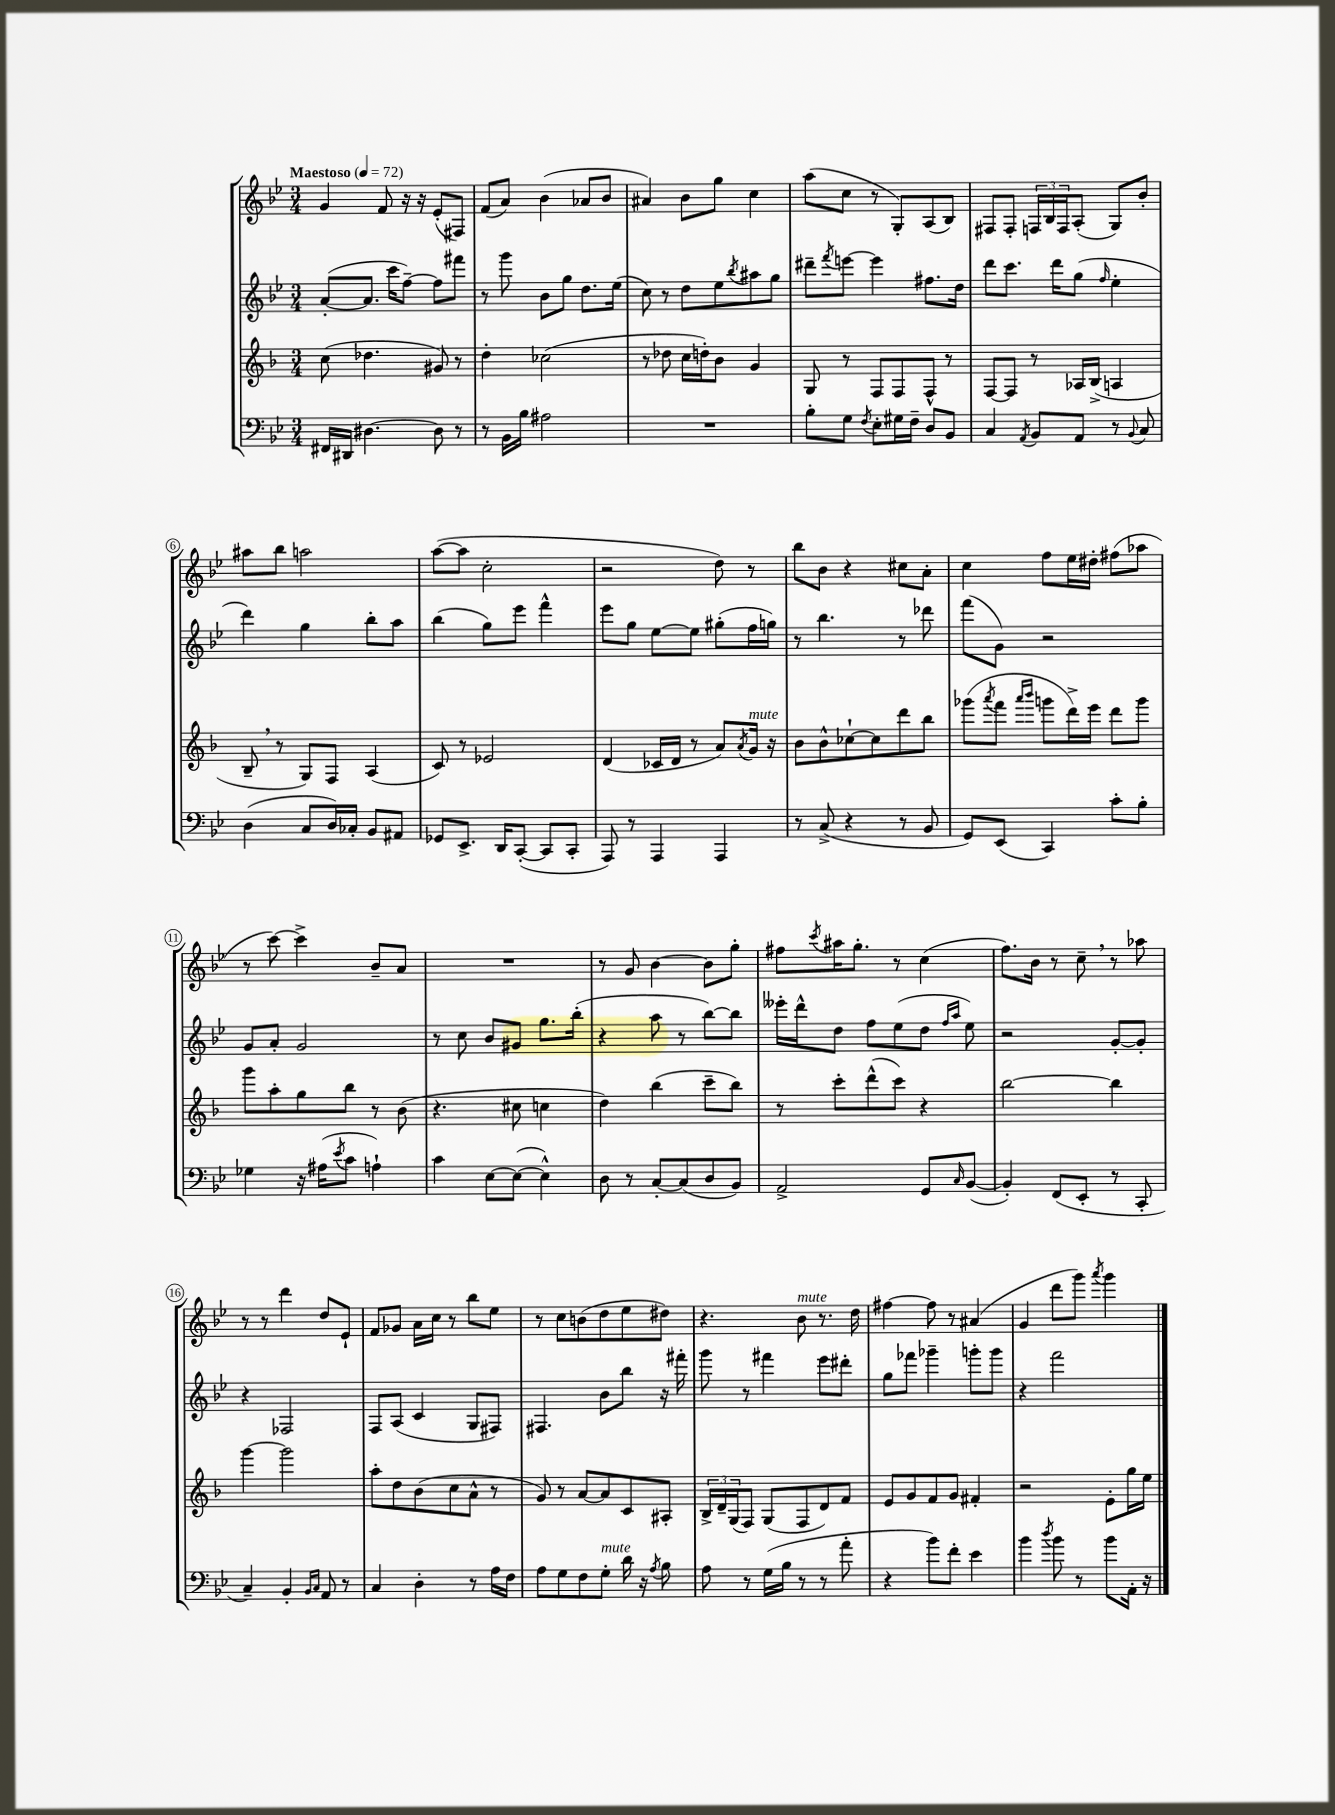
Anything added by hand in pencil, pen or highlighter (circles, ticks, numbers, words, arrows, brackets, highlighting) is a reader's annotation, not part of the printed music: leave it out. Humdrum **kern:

**kern	**kern	**kern	**kern
*part4	*part3	*part2	*part1
*staff4	*staff3	*staff2	*staff1
*clefF4	*clefG2	*clefG2	*clefG2
*k[b-e-]	*k[b-]	*k[b-e-]	*k[b-e-]
*M3/4	*M3/4	*M3/4	*M3/4
*MM72	*MM72	*MM72	*MM72
=1	=1	=1	=1
!	!	!	!LO:TX:a:B:t=Maestoso
16FF#X/LL	(8cc\	([8a'/L	4g/
16DD#X/JJ	.	.	.
[4.D#X\	4.dd-X\	8.a/J]	.
.	.	.	8f/
.	.	16ccc\KL	.
.	.	[8ff~\J)	16r
.	.	.	16r
8D#\]	8g#X/)	8ff\L]	(8e-'/L
8r	8r	8fff#X\J	8F#X/J)
=2	=2	=2	=2
8r	4dd'\	8r	(8f/L
16BB-\LL	.	8ggg\	8a/J)
16B-\JJ	.	.	.
2A#X\	(2cc-X\	8b-\L	(4b-\
.	.	8gg\J	.
.	.	8.dd\L	8a-X/L
.	.	.	8b-/J
.	.	(16ee-\Jk	.
=3	=3	=3	=3
2.r	8r	8cc\)	4a#X/)
.	8dd-X\	8r	.
.	16cc\LL	8dd\L	8b-\L
.	16ddn'\J)	.	.
.	8b-\J	8ee-\	8gg\J
.	.	8qbb-/	.
.	4g/	8aa#X\	4cc\
.	.	8gg\J	.
=4	=4	=4	=4
8B-'\L	8G/	8ddd#X~\L	(8aa\L
.	.	8qfff/	.
8G\J	8r	[8eeen\J	8cc\J
8qF/	.	.	.
8E-'\L	8F/L	4eee\]	8r
16G#X\L	8F/	.	8G'/L)
16F~\JJ	.	.	.
8D/L	8F^^/J	8.ff#X\L	(8A/
8BB-/J	8r	.	8B-/J)
.	.	16dd\Jk	.
=5	=5	=5	=5
4C/	[8F/L	8ddd\L	8F#X/L
.	8F/J]	8.ccc\J	8F#'/J
8qAA/	.	.	.
8BB-/L	8r	.	24Fn/LL
.	.	.	24B-/
.	.	16ddd\KL	.
.	.	.	24F/J
8AA/J	16A-X/LL	(8gg\J	(8A'/J
.	(16B-^/JJ	.	.
.	.	16qqff/	.
8r	4An/	4ee-'\	8G/L)
8qqBB-/	.	.	.
8C/	.	.	8b-'/J
!!LO:LB:g=z
=6	=6	=6	=6
(4D\	8B-~,/	4ddd\)	8aa#X\L
.	8r	.	8bb-\J
8C/L	8G/L)	4gg\	2aan\
16D/L)	8F/J	.	.
16C-X'/JJ	.	.	.
8BB-/L	(4A/	8bb-'\L	.
8AA#X/J	.	8aa\J	.
=7	=7	=7	=7
8GG-X/L	8c/)	(4bb-\	([8aa\L
8.EE-^/J	8r	.	8aa\J]
.	2e-X/	8gg\L)	2cc'\
16DD/KL	.	.	.
([8CC'/J	.	8eee-\J	.
8CC/L]	.	4fff^^\	.
8CC'/J	.	.	.
=8	=8	=8	=8
8AAA/)	(4d/	8eee-\L	2r
8r	.	8gg\J	.
4AAA/	16c-X/LL	[8ee-\L	.
.	16d/JJ	.	.
.	8r	8ee-\J]	.
4AAA/	8a/L)	(8gg#X'\L	8dd\)
.	8qa/	.	.
!	!LO:TX:a:i:t=mute	!	!
.	16g/Jk	16ff\L	8r
.	16r	16ggn\JJ)	.
=9	=9	=9	=9
8r	8b-\L	8r	8bb-\L
(8C^/	8b-^^\	4.bb-\	8b-\J
4r	[8cc-X`\	.	4r
.	8cc-\]	.	.
8r	8ddd\	8r	8cc#X\L
8BB-/	8bb-\J	8ddd-X\	8a'\J
=10	=10	=10	=10
8GG/L)	(8ggg-X\L	(8fff\L	4cc\
.	8qaaa/	.	.
(8EE-/J	8fff\J	8g\J)	.
.	16qqaaa/LL	.	.
.	16qqbbb-/JJ	.	.
4CC/)	8gggn\L	2r	8ff\L
.	16ddd^\L)	.	16ee-\L
.	16eee\JJ	.	16dd#X'\JJ
8c'\L	8ddd\L	.	(8ff#X\L
8B-'\J	8ggg\J	.	8aa-X\J
!!LO:LB:g=z
=11	=11	=11	=11
4G-X\	8ggg\L	8g/L	8r
.	8aa'\	8a'/J	[8ccc\)
16r	8gg\	2g/	4ccc^\]
(16A#X\KL	.	.	.
8qe-/	.	.	.
8c\J	8bb-\J	.	.
4An`\)	8r	.	8b-~/L
.	(8b-\	.	8a/J
=12	=12	=12	=12
4c\	4.r	8r	2.r
.	.	8cc\	.
[8E-\L	.	8b-/L	.
(8E-\J_	8cc#X\	8g#X/J	.
4E-^^\])	4ccn\	8.gg\L	.
.	.	(16bb-'\Jk	.
=13	=13	=13	=13
8D\	4dd\)	4r	8r
8r	.	.	8g/
[8C'/L	(4bb-\	8aa\	[4b-\
(8C/]	.	8r	.
8D/	8ccc~\L	[8bb-\L)	8b-\L]
8BB-/J)	8bb-\J)	8bb-\J]	8gg'\J
=14	=14	=14	=14
2AA^/	8r	16eee--X'\LL	8ff#X\L
.	.	16ddd^^\J	.
.	.	.	8qccc/
.	8ccc'\L	8dd\J	16aa#X\K
.	.	.	8.gg'\J
.	(8ddd^^\	8ff\L	.
.	8ccc\J)	(8ee-\	8r
8GG/L	4r	8dd\J	(4cc\
.	.	16qqff/LL	.
16qqC/	.	16qqaa/JJ	.
([8BB-/J	.	8ee-\)	.
=15	=15	=15	=15
4BB-'/])	[2bb-\	2r	8.ff\L)
.	.	.	16b-\Jk
(8FF/L	.	.	8r
8EE-'/J	.	.	8cc~,\
8r	4bb-\]	[8g'/L	8r
8CC'/	.	8g'/J]	8aa-X\
!!LO:LB:g=z
=16	=16	=16	=16
4C~/)	[4ggg\	4r	8r
.	.	.	8r
4BB-'/	2ggg\]	2F-X/	4ddd\
16qqBB-/LL	.	.	.
16qqC/JJ	.	.	.
8AA/	.	.	8dd/L
8r	.	.	8e-`/J
=17	=17	=17	=17
4C/	8aa'\L	8F/L	8f/L
.	8dd\	(8A/J	8g-X/J
4D'\	(8b-\	4c/	16a\LL
.	.	.	16cc\JJ
.	8cc\	.	8r
8r	8a^^\J	8G/L	8bb-\L
16A\LL	8r	8F#X/J)	8ee-\J
16F\JJ	.	.	.
=18	=18	=18	=18
8A\L	8g/)	4.F#X/	8r
8G\	8r	.	8cc\L
8F\	[8a/L	.	(8bn\
!LO:TX:a:i:t=mute	!	!	!
8G'\J	8a/]	8b-\L	8dd\
16d\	8c/	8bb-\J	8ee-\
16r	.	.	.
8qA/	.	.	.
8B-\	8A#X'/J	16r	8dd#X\J)
.	.	16fff#X'\	.
=19	=19	=19	=19
8A\	24B-^/LL	8ggg\	4.r
.	24d~/	.	.
.	(24G/J	.	.
8r	8F/J)	8r	.
(16G\LL	(8G/L	4fff#X\	.
16B-\JJ	.	.	.
!	!	!	!LO:TX:a:i:t=mute
8r	8F/	.	8b-\
8r	8d/)	8eee-\L	8.r
8a'\	8f/J	8ddd#X'\J	.
.	.	.	16dd\
=20	=20	=20	=20
4r	8e/L	8gg\L	[4ff#X\
.	8g/	8fff-X\J	.
8b-\L)	8f/	4ggg-X~\	8ff#\]
8f'\J	8g/J	.	8r
4e-\	4f#X'/	8gggn'\L	(4a#X/
.	.	8ggg\J	.
=21	=21	=21	=21
4b-\	2r	4r	4g/
8qdd/	.	.	.
8b-\	.	2fff\	8ddd\L
8r	.	.	8ggg\J)
.	.	.	8qaaa/
8b-\L	8e'\L	.	4ggg\
16AA'\Jk	16gg\L	.	.
16r	16ee\JJ	.	.
==	==	==	==
*-	*-	*-	*-
